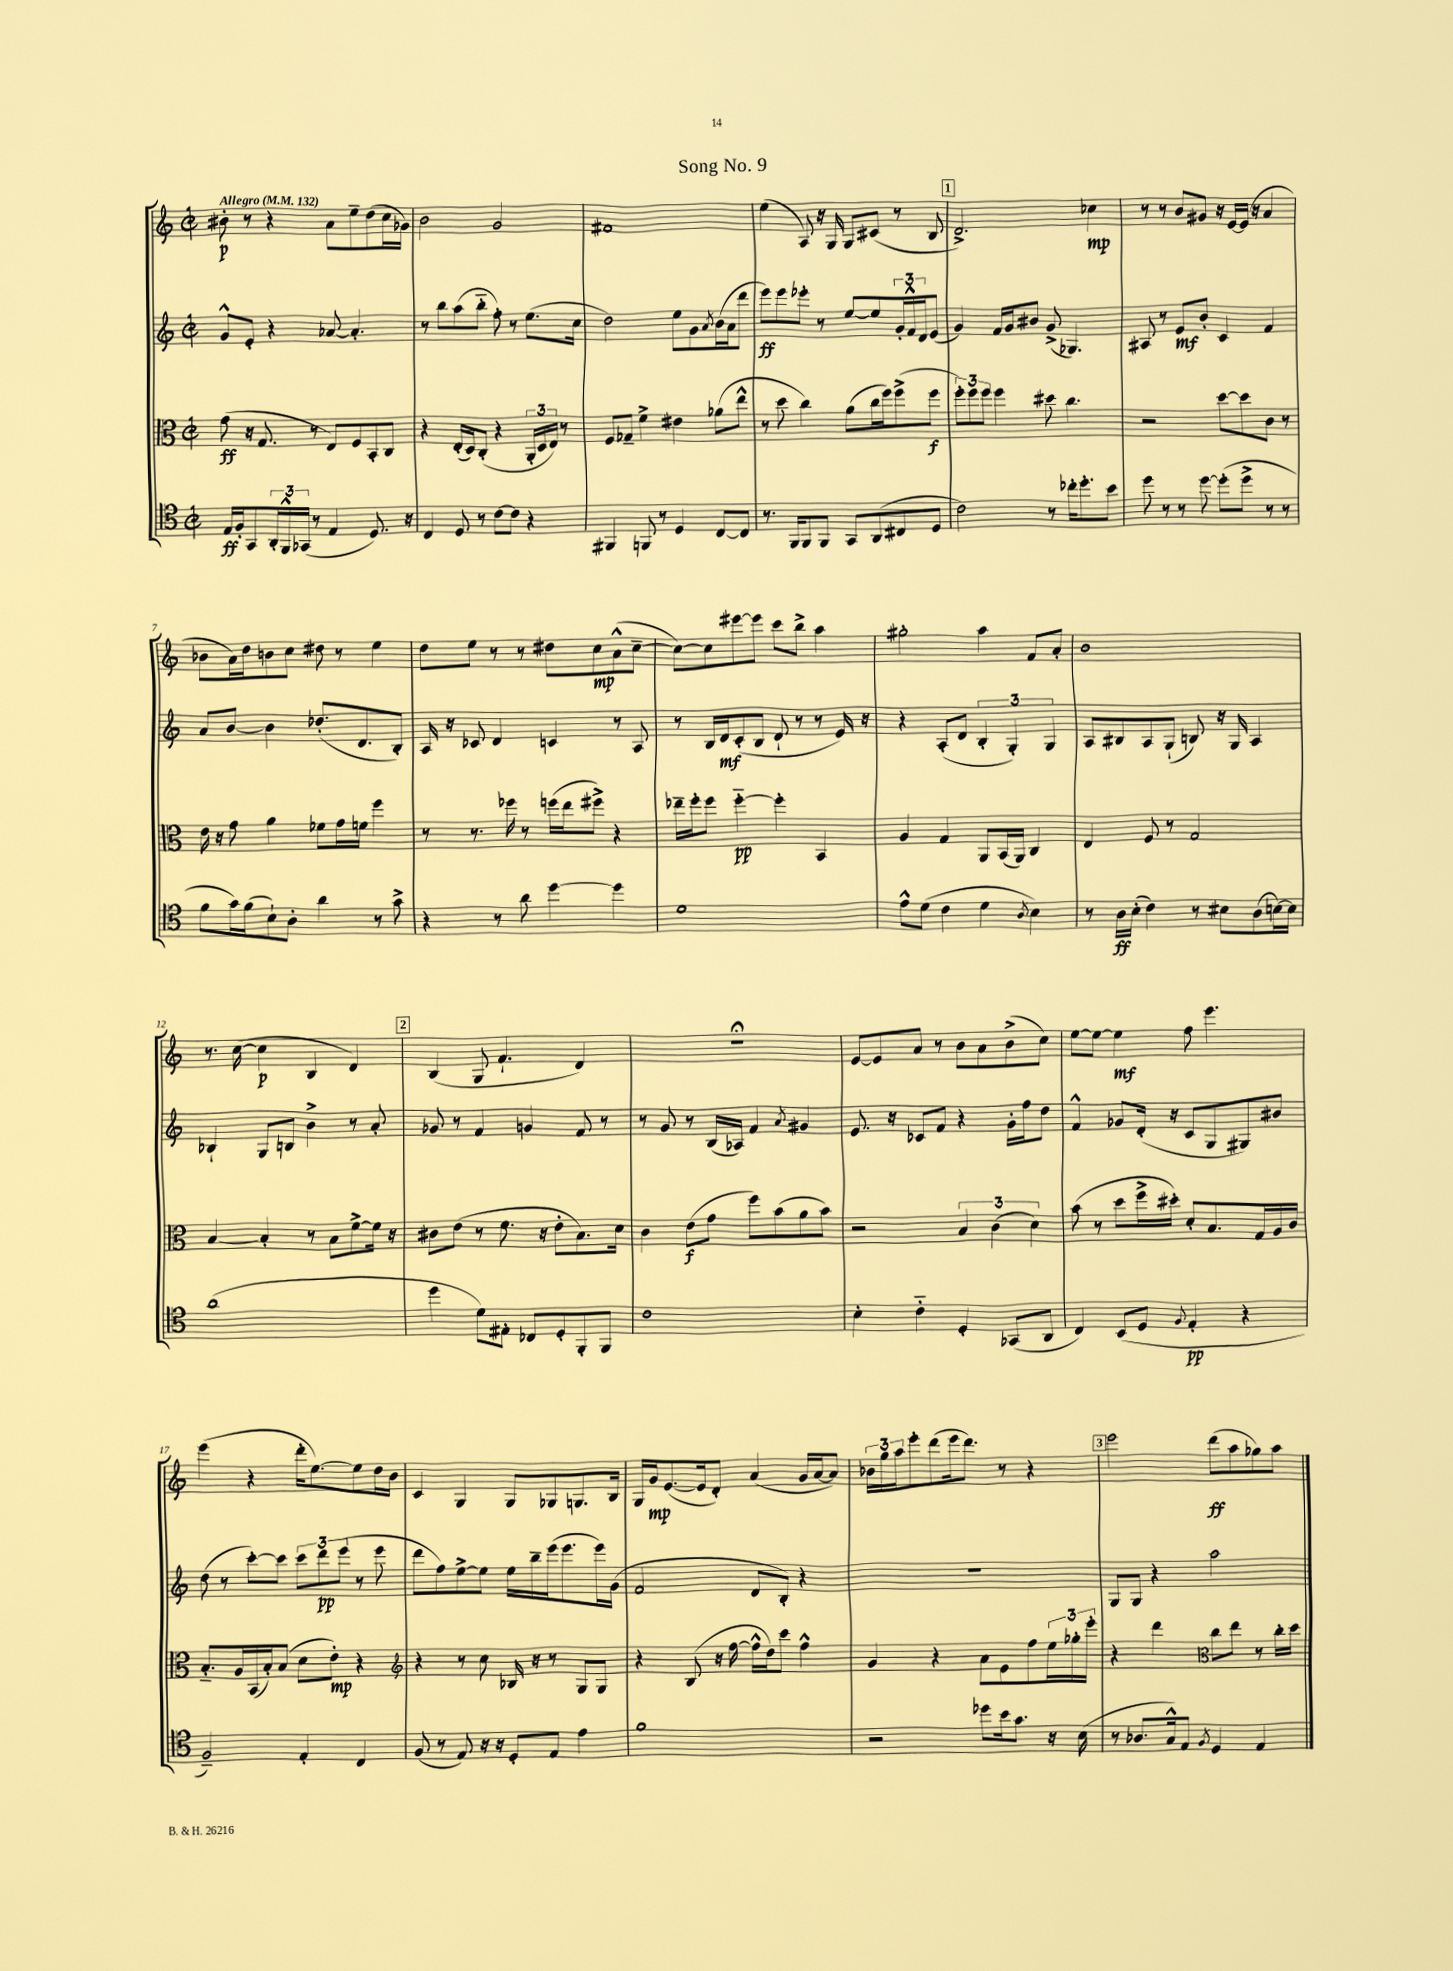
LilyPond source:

\header { title = "Song No. 9" }
<<
\new StaffGroup <<
\new Staff = "s0" {
    \clef treble \key c \major \defaultTimeSignature \time 2/2 \tempo "Allegro" 4 = 132
    bis'8-.\p r8 r4 a'8 e''8-- d''8( c''16 ges'16) |
    b'2 g'2 |
    fis'1 |
    e''4( a8) r16 g16 g8 cis'8( r8 b8 |
    \mark \markup { \box "1" } d'2.->) ces''4\mp |
    r8 r8 b'8 gis'8 r16 e'16~ e'16( r16 a'4 |
    bes'8 a'16) d''16 b'8 c''8 dis''8 r8 e''4 |
    d''8 e''8 r8 r8 dis''8 c''8\mp a'8-^( c''8~-- |
    c''8~) c''8 eis'''8~ eis'''8 c'''8 b''8-> a''4 |
    gis''2-. a''4 f'8 a'8-. |
    b'1 |
    r8. c''16~( c''4\p b4 d'4) |
    \mark \markup { \box "2" } b4( g8 f'4.-! d'4) |
    r1\fermata |
    e'8~ e'8 a'8 r8 b'8 a'8 b'8->( c''8) |
    e''8~ e''8~ e''4\mf f''8 e'''4. |
    e'''4( r4 d'''16-. e''8.~) e''8 d''16 b'16 |
    c'4 g4 g8 ges8 g8. b16 |
    g16 g'16\mp e'8.~( e'16 d'8-.) a'4( g'16 a'16~ a'8) |
    \tuplet 3/2 { bes'16 g''16 a''16 } e'''8-. d'''8( e'''16 d'''8.) r8 r4 |
    \mark \markup { \box "3" } e'''2 d'''8\ff( a''8 ges''8) a''8 \bar "|." |
}
\new Staff = "s1" {
    \clef treble \key c \major \defaultTimeSignature \time 2/2
    g'8-^ e'8-. r4 aes'8~ aes'4.-. |
    r8 b''8 a''8( b''8-_ f''8-.) r8 e''8.( c''16 |
    d''2) e''8 g'8 \acciaccatura { a'8 } b'16( a'16 d'''8 |
    e'''8\ff) e'''8 ees'''8-. r8 e''8~ e''8 \tuplet 3/2 { g'16-. f'16-^ d'16 } e'8( |
    \mark \markup { \box "1" } g'4) f'16 g'16 bis'8 g'8->( ges4.) |
    ais8 r8 e'8\mf b'8-. c'4 f'4 |
    a'8 b'8~ b'4 des''8.-.( d'8. b8-.) |
    a16 r16 ces'8 d'4 c'4 r8 a8 |
    r8 b16 d'16\mf c'8-.( b8 d'8-! r8 r8 e'16) r16 |
    r4 a8-.( d'8 \tuplet 3/2 { b4-. g4-.) g4 } |
    a8 bis8 a8 g8-!( b8) r16 g16 a4 |
    bes4-! g8 b8 b'4-> r8 a'8-. |
    \mark \markup { \box "2" } ges'8 r8 f'4 g'4 f'8 r8 |
    r8 g'8 r8 b16( aes16) f'4 \acciaccatura { a'8 } gis'4 |
    e'8. r16 ces'8 f'8 r4 g'16-. f''16 d''8 |
    f'4-^ ges'8 d'16-.( r16 c'8 g8 gis8) bis'8 |
    d''8( r8 c'''8~-.) c'''8 \tuplet 3/2 { c'''8 d'''8\pp e'''8( } r8 e'''8 |
    d'''8 f''8) e''8~-> e''8 e''16 b''16-- e'''16( e'''8. e'''16) g'16( |
    f'2 d'8 b8-.) r4 |
    r1 |
    \mark \markup { \box "3" } g8 g8 r4 a''2 \bar "|." |
}
\new Staff = "s2" {
    \clef alto \key c \major \defaultTimeSignature \time 2/2
    g'8\ff( r16 g8. r8 e8) f8 b,8-. c8 |
    r4 e16-.( d16) c8-.( r4 \tuplet 3/2 { a,16-. d16 e16) } r8 |
    f8 ges8-- f'4-> eis'4 aes'8( e''8-^ |
    r8 d''8 c''4) a'8( c''16 f''16) f''8->( f''8\f |
    \mark \markup { \box "1" } \tuplet 3/2 { f''8-.) f''8 f''8 } f''4 dis''8 c''4. |
    r2 d''8~ d''8 c'8 r8 |
    e'16 r16 g'8 a'4 fes'8 g'16 f'16 f''4 |
    r8 r8. fes''16 r8 f''16( e''16 fis''8->) r4 |
    ees''16-- f''16-. f''8 f''4~-_\pp f''4-. b,4 |
    a4 g4 a,8 b,16( a,16) c4 |
    e4 f8 r8 g2 |
    b4~ b4-. r8 b8 f'8~-> f'16 r16 |
    \mark \markup { \box "2" } cis'8 e'8( r8 f'8. r16 e'8-. b8.) d'16 |
    c'4 e'8\f( g'8 f''8) b'8( a'8 b'8) |
    r2 \tuplet 3/2 { b4 c'4( d'4) } |
    b'8( r8 d''8 f''16-> dis''16-.) d'8-. b8. g16 a16 c'16 |
    b8.-_ a16 b,16( b16-.) b8( d'8 e'8-.\mp) r4 |
    \clef treble r4 r8 c''8 bes16 r16 r8 g8 g8 |
    r4 b8( r16 f''16~ f''16-^ d''16) c'''8 f''4-^ |
    g'4 r4 a'8 e'8 f''8 \tuplet 3/2 { e''16 ges''16-. e'''16-. } |
    \mark \markup { \box "3" } r4 d'''4 \clef alto c''8 e''8 r8 c''16-. d''16 \bar "|." |
}
\new Staff = "s3" {
    \clef tenor \key c \major \defaultTimeSignature \time 2/2
    e16\ff f16-. g,8 \tuplet 3/2 { a,16-. f,16-^ ges,16( } r8 e4 d8.) r16 |
    c4 d8 r8 c'8~ c'8 r4 |
    fis,4 f,8 r8 d4 c8~ c8 |
    r8. f,16 f,8 f,8 g,8 a,8( cis8 d8 |
    \mark \markup { \box "1" } c'2) r8 ces''16-. d''8.-. b'8 |
    d''8 r8 r8 d''8~ d''8-.( d''8-> r8 r8 |
    f'8 g'16) f'16( b8-!) a8-. a'4 r8 g'8-> |
    r4 r8 a'8 d''4~ d''4 |
    d'1 |
    e'8-^ d'8( c'4 d'4 \acciaccatura { a8 } b4) |
    r8 a16\ff b16-.( c'4) r8 bis8 a8( b16~) b16 |
    a'1( |
    \mark \markup { \box "2" } d''4 d'8) eis8-. ces8 d8-. f,8-. f,8 |
    c'1 |
    b4-. c'4-_ d4-. ges,8( a,8 |
    c4) b,8( d8 \appoggiatura { f8 } e4-.\pp r4 |
    f2--) e4-. c4 |
    f8( r8 e8) r16 r16 d8-. e8 e'4 |
    f'1 |
    r2 des''8 b'16 g'8. r16 b16( |
    \mark \markup { \box "3" } r8 aes8. g16-^) e8 \acciaccatura { f8 } d4 e4 \bar "|." |
}
>>
>>
